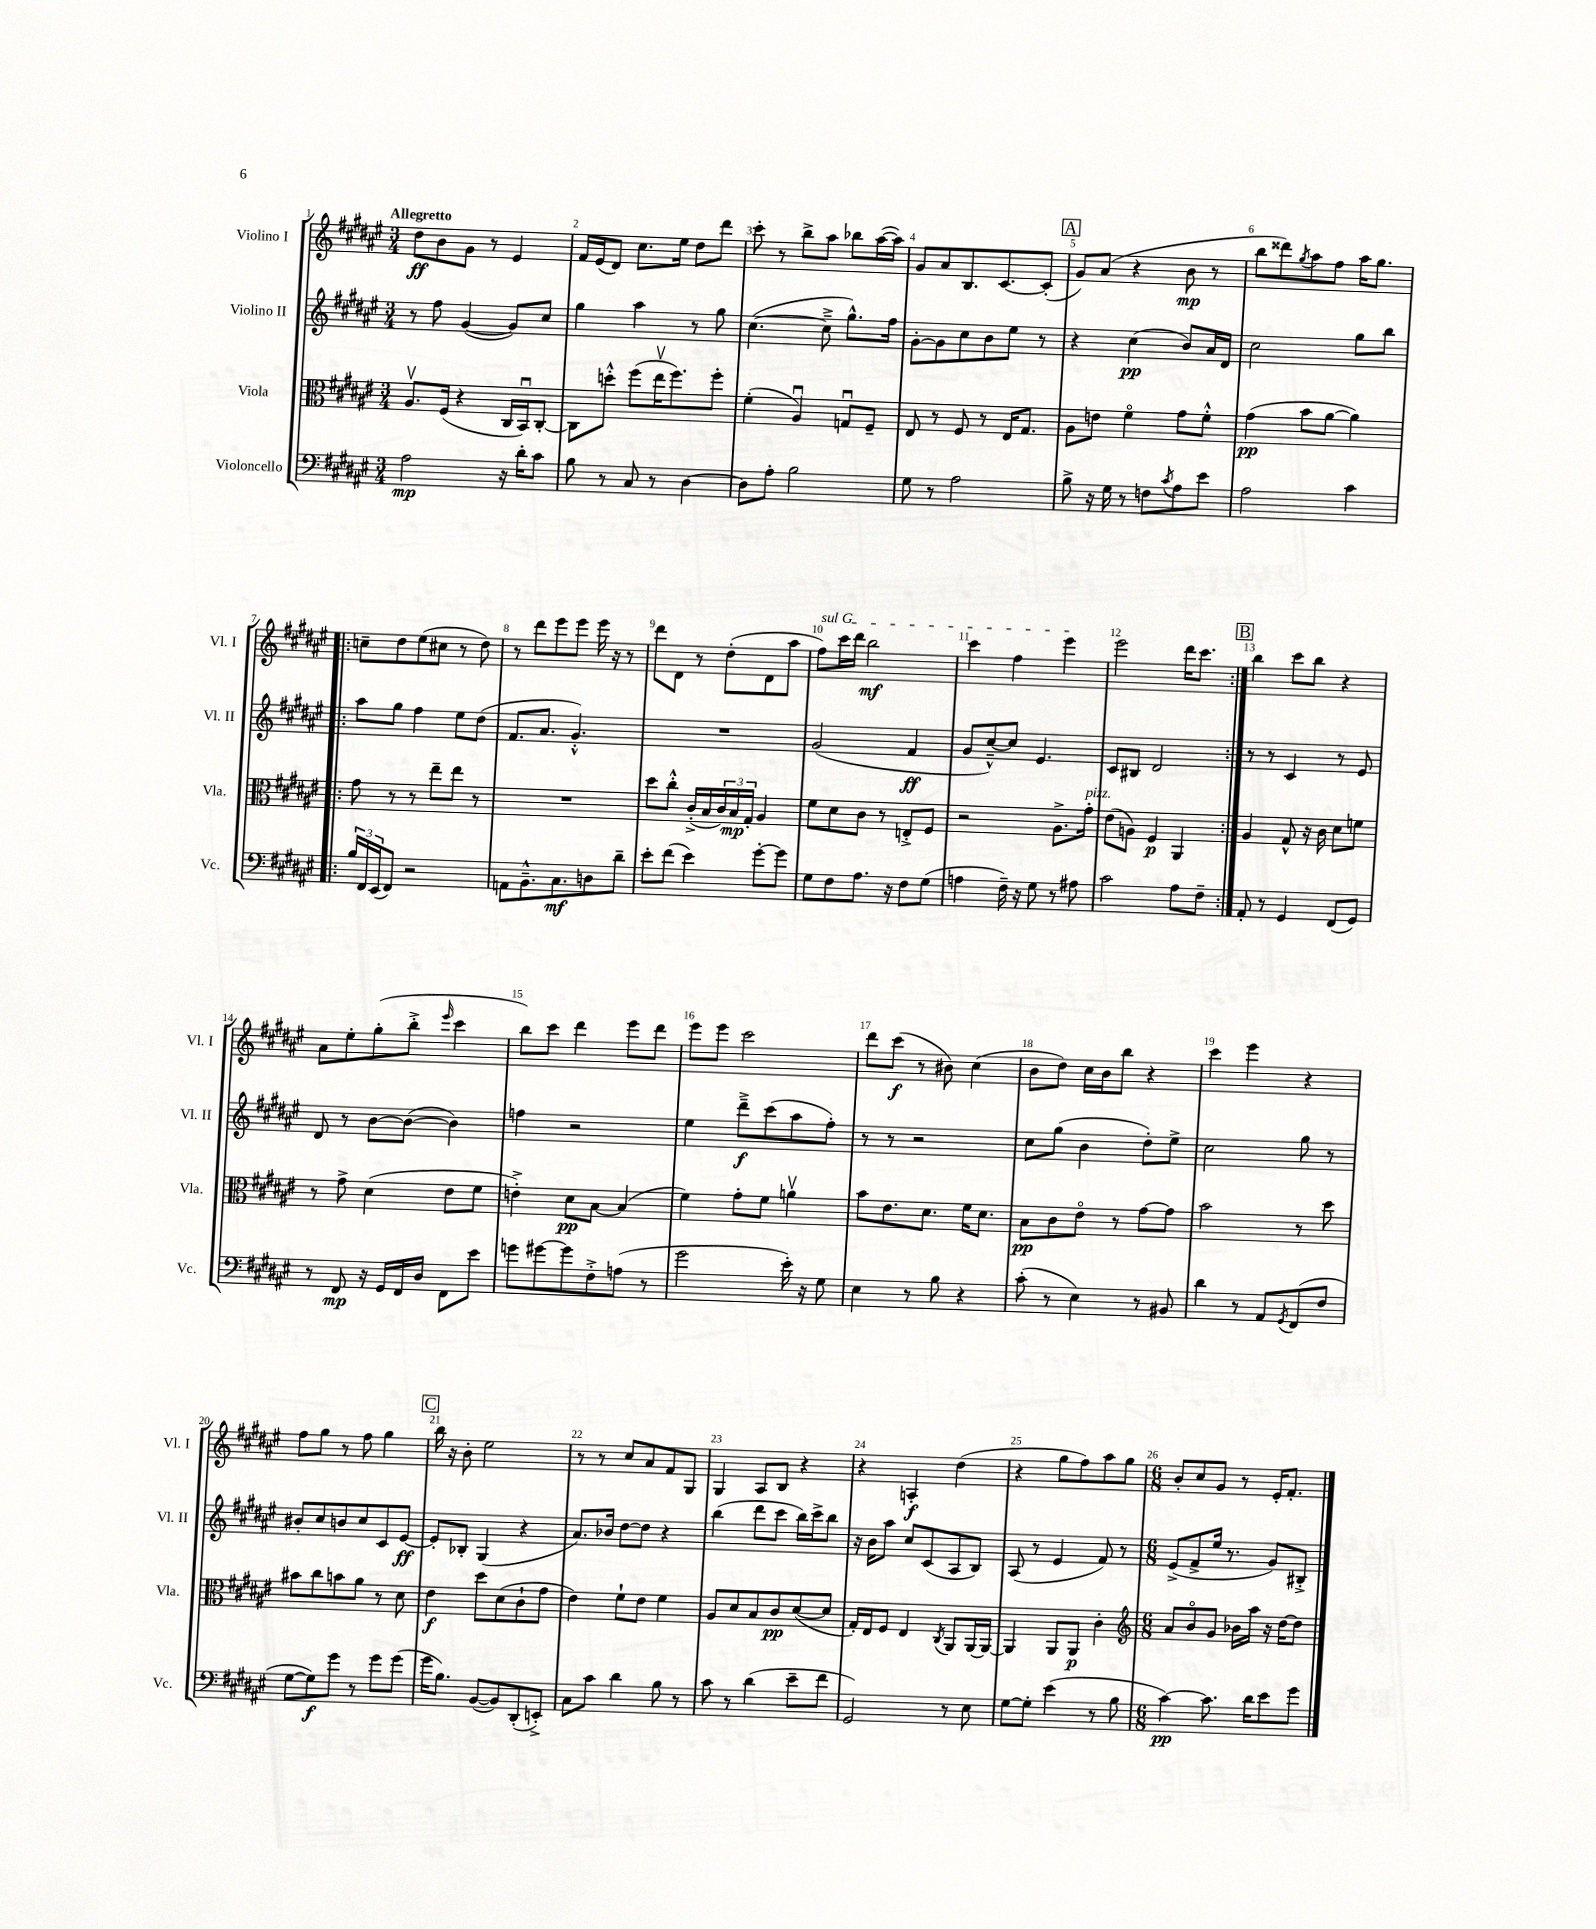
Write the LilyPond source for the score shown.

<<
\new StaffGroup <<
\new Staff = "s0" \with { instrumentName = "Violino I" shortInstrumentName = "Vl. I" } {
    \clef treble \key fis \major \numericTimeSignature \time 3/4 \tempo "Allegretto"
    dis''8\ff b'8 gis'8 r8 eis'4 |
    fis'16 eis'16( dis'8) cis''8. eis''16 dis''8 dis'''8 |
    cis'''8-. r8 b''8-> ais''8 bes''8 ais''16~( ais''16) |
    gis'8 ais'8 b8. cis'8.~ cis'8-.( |
    \mark \markup { \box "A" } gis'8) ais'8( r4 b'8\mp r8 |
    b''8 disis'''8) \acciaccatura { gis''8 } ais''8 fis''8 ais''16 gis''8. |
    \repeat volta 2 { c''8-- dis''8 eis''8( cis''8 r8 dis''8) |
    r8 dis'''8 eis'''8 eis'''8 eis'''16 r16 r8 |
    dis'''8 dis'8 r8 dis''8-.( dis'8 ais''8 |
    \once \override TextSpanner.bound-details.left.text = \markup { \italic "sul G" } fis''8\startTextSpan) cis'''16 dis'''16 b''2\mf |
    cis'''4 fis''4 eis'''4\stopTextSpan |
    eis'''2 dis'''16 cis'''8. | }
    \mark \markup { \box "B" } b''4 cis'''8 b''8 r4 |
    ais'8 eis''8-. gis''8-.( b''8-.-> \grace { eis'''16 } cis'''4 |
    b''8) cis'''8 dis'''4 eis'''8 dis'''8 |
    eis'''8 eis'''8 cis'''2 |
    dis'''8 cis'''8\f( r8 bis'8) cis''4( |
    b'8 dis''8) cis''16 b'16 b''8 r4 |
    cis'''4 eis'''4 r4 |
    fis''8 gis''8 r8 fis''8 gis''4 |
    \mark \markup { \box "C" } b''16 r16 b'8-. eis''2 |
    r8 r8 cis''8 ais'8 fis'8 gis8 |
    gis4 ais8 b8 r4 |
    r4 a4-.\f dis''4( |
    r4 gis''8 fis''8) ais''8 gis''8 |
    \numericTimeSignature \time 6/8 b'8-. cis''8 gis'8 r8 eis'16-. fis'8.-. \bar "|." |
}
\new Staff = "s1" \with { instrumentName = "Violino II" shortInstrumentName = "Vl. II" } {
    \clef treble \key fis \major \numericTimeSignature \time 3/4
    r8 fis''8 gis'4~( gis'8) cis''8 |
    gis''4 ais''4 r8 gis''8 |
    cis''4.~( cis''8---> gis''8.-^) fis''16 |
    gis'8~-. gis'8 cis''8 b'8 eis''8 r8 |
    \mark \markup { \box "A" } r4 cis''4\pp( b'8) ais'16 dis'16 |
    cis''2 gis''8 b''8 |
    \repeat volta 2 { ais''8 gis''8 fis''4 eis''8 dis''8( |
    fis'8. ais'8. gis'4.-.-^) |
    R2. |
    gis'2( fis'4\ff |
    gis'8 cis''8~---^) cis''8 eis'4. |
    cis'8 bis8 dis'2 | }
    \mark \markup { \box "B" } r8 r8 cis'4 r8 eis'8 |
    dis'8 r8 b'8~ b'8~( b'4) |
    f''4 r2 |
    eis''4 dis'''8--->\f cis'''8( ais''8 fis''8-.) |
    r8 r8 r2 |
    cis''8 gis''8( b'4 dis''8-.) eis''8-> |
    cis''2 gis''8 r8 |
    bis'8-. cis''8 b'8 cis''8 cis'8 eis'8~\ff |
    \mark \markup { \box "C" } eis'8-. bes8-. gis4( r4 |
    ais'8.) bes'16 dis''8~ dis''8 r4 |
    b''4( dis'''8 cis'''8 b''16) cis'''16-> b''8 |
    r16 b'16 ais''8 cis''8 cis'8( ais8 b8) |
    ais8( r8 eis'4 fis'8) r8 |
    \numericTimeSignature \time 6/8 eis'8->( fis'8-> eis''16 r8. gis'8) bis8-.-> \bar "|." |
}
\new Staff = "s2" \with { instrumentName = "Viola" shortInstrumentName = "Vla." } {
    \clef alto \key fis \major \numericTimeSignature \time 3/4
    ais8.\upbow fis16( r4 cis16 b,16\downbow) cis8~-. |
    cis8 d''8-.-^ fis''8( eis''16\upbow fis''8.) fis''8-. |
    fis'4-.( ais4\downbow) g8\downbow fis8-- |
    eis8 r8 fis8 r8 eis16 gis8. |
    \mark \markup { \box "A" } ais8 e'8 fis'4\flageolet gis'8 fis'8-.-^ |
    gis'4\pp( b'8 ais'8~ ais'4) |
    \repeat volta 2 { gis'8 r8 r8 eis''8-- eis''8 r8 |
    R2. |
    dis''8 cis''8-.-^ cis'16-.->( b16 \tuplet 3/2 { cis'16) b16\mp gis16-. } ais4 |
    fis'8 dis'8 cis'8 r8 e8-.-> fis8 |
    r2 ais8.-> gis'16-.^\markup { \italic "pizz." } |
    eis'8( a8) fis4\p ais,4 | }
    \mark \markup { \box "B" } ais4 gis8-^ r16 cis'16 dis'8 f'8 |
    r8 gis'8-> dis'4( eis'8 fis'8 |
    e'4-.->) dis'8\pp b8~ b4( |
    fis'4) gis'8-. fis'8 a'4\upbow |
    b'8 eis'8. dis'8. fis'16 dis'8. |
    b8\pp cis'8 eis'8\flageolet r8 gis'8~ gis'8 |
    b'2 r8 dis''8 |
    bis'8 cis''8 b'8 ais'8 r8 dis'8 |
    \mark \markup { \box "C" } eis'4\f dis''8 dis'8( cis'8-! gis'8 |
    eis'4) fis'8-! eis'8 fis'4 |
    ais8 dis'8 b8 cis'8\pp dis'8~( dis'8 |
    gis16-.) eis16 fis8 eis4 \acciaccatura { cis8 } ais,8 ais,16~ ais,16~ |
    ais,4 ais,8 ais,8\p cis'4-. |
    \numericTimeSignature \time 6/8 \clef treble ais'8 b'8\flageolet gis'8 bes'16 ais''16 r16 dis''16~ dis''8 \bar "|." |
}
\new Staff = "s3" \with { instrumentName = "Violoncello" shortInstrumentName = "Vc." } {
    \clef bass \key fis \major \numericTimeSignature \time 3/4
    ais2\mp r16 dis'16-. cis'8 |
    b8 r8 cis8 r8 dis4~ |
    dis8 ais8-. b2 |
    gis8 r8 ais2 |
    \mark \markup { \box "A" } b8-> r16 gis16 r8 f8 \acciaccatura { cis'8 } ais8 eis'8 |
    ais2 cis'4 |
    \repeat volta 2 { \tuplet 3/2 { b16 fis,16 eis,16( } fis,8) r2 |
    a,8 b,8.---^ cis8.\mf d8 dis'8-- |
    eis'8-. fis'8( eis'4) gis'8~-. gis'8 |
    gis8 fis8 ais8. r16 fis8 gis8( |
    a4 fis16--) r16 gis8 r8 ais8 |
    cis'2 ais8 fis8-- | }
    \mark \markup { \box "B" } ais,8-. r8 gis,4 fis,8( gis,8) |
    r8 fis,8\mp r16 gis,16 fis,16 dis16 fis,8 eis'8 |
    g'8 gis'8~ gis'8 fis8-.-> a8( r8 |
    gis'2 eis'16-.) r16 gis8 |
    eis4 r8 b8 r4 |
    cis'8-.( r8 eis4) r8 bis,8 |
    dis'4 r8 ais,8 \acciaccatura { gis,8 } fis,8( fis8 |
    gis8~ gis8\f) gis'8 r8 gis'8 gis'8( |
    \mark \markup { \box "C" } gis'16 b8.) b,8~( b,8) dis,8-.( e,8-.->) |
    cis8 cis'8 dis'4 b8 r8 |
    cis'8 r8 dis'4( eis'8-- fis'8 |
    gis,2) r8 eis8 |
    gis8~ gis8-. eis'4( r8 b8 |
    \numericTimeSignature \time 6/8 cis'4~\pp) cis'8. dis'16 eis'8 gis'8 \bar "|." |
}
>>
>>
\layout { \context { \Score \override BarNumber.break-visibility = ##(#f #t #t) barNumberVisibility = #all-bar-numbers-visible } }
